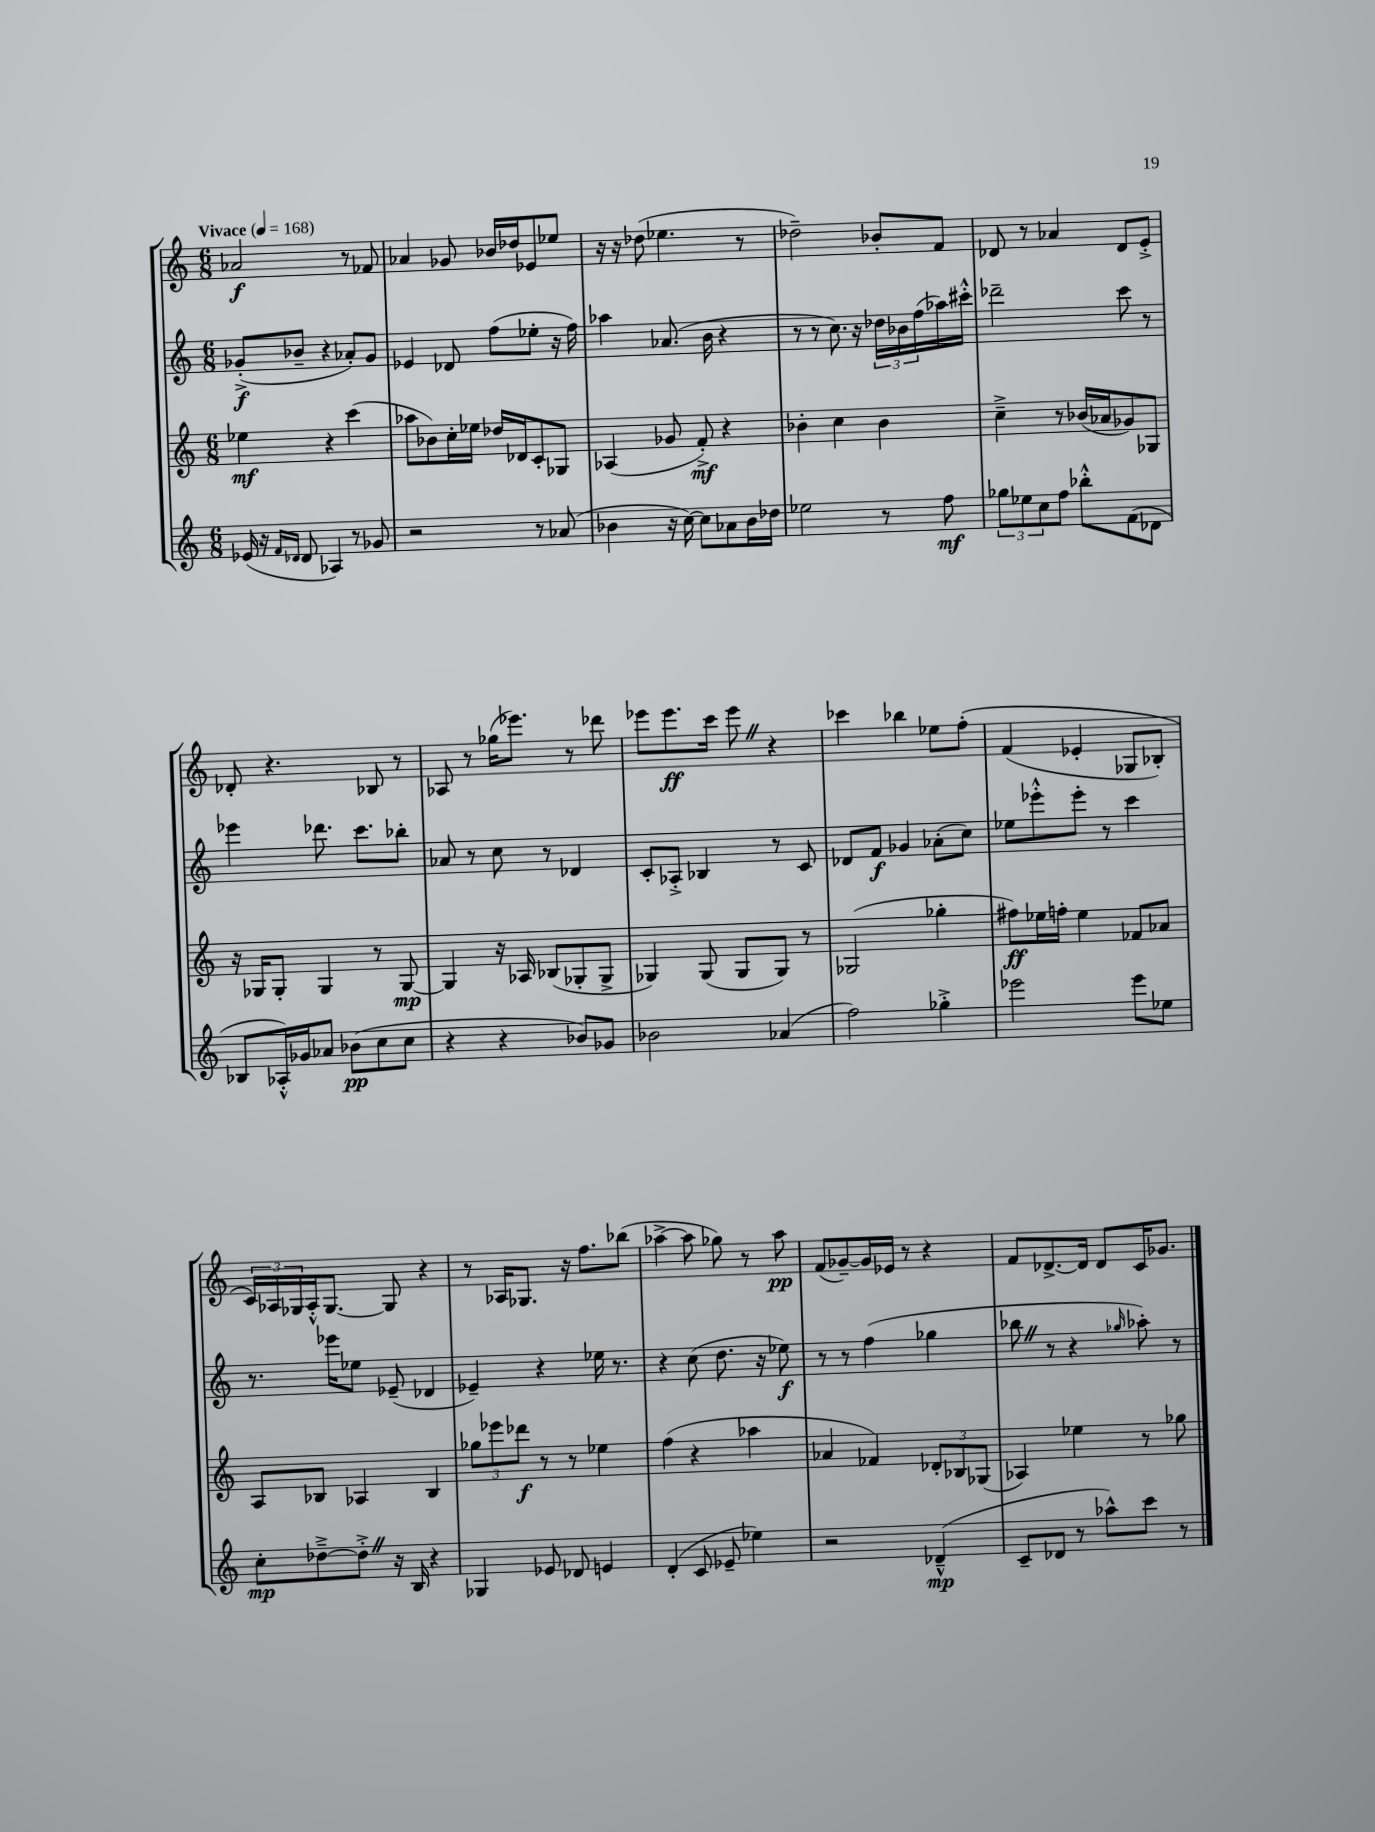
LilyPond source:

<<
\new StaffGroup <<
\new Staff = "s0" {
    \clef treble \key c \major \numericTimeSignature \time 6/8 \tempo "Vivace" 4 = 168
    aes'2\f r8 fes'8 |
    aes'4 ges'8 bes'16 des''16 ees'8 ees''8 |
    r16 r16 des''8( ees''4. r8 |
    des''2--) bes'8-. f'8 |
    des'8 r8 aes'4 des'8 e'8-.-> |
    des'8-. r4. bes8 r8 |
    aes8 r8 ges''16( ees'''8.) r8 des'''8 |
    ees'''8 ees'''8.\ff c'''16 ees'''8 \once \override BreathingSign.text = \markup { \musicglyph "scripts.caesura.straight" } \breathe r4 |
    ces'''4 bes''4 ees''8 f''8-.\( |
    f'4( ees'4-. ges8 bes8-.) |
    \tuplet 3/2 { c'16\) aes16 ges16 } aes16-.-^ ges8.~ ges8 r4 |
    r8 aes16 ges8. r16 f''8. bes''8( |
    aes''4~-> aes''8 ges''8) r8 aes''8\pp |
    f'8( ges'8~--) ges'16 ees'16 r8 r4 |
    f'8 des'8.~-> des'16 des'8 c'16 ges'8. \bar "|." |
}
\new Staff = "s1" {
    \clef treble \key c \major \numericTimeSignature \time 6/8
    ges'8-.->\f( bes'8-- r4 aes'8-.) ges'8 |
    ees'4 des'8 f''8( ees''8-. r16 f''16) |
    aes''4 aes'8.( b'16 r4 |
    r8 r8 c''8.) r16 \tuplet 3/2 { des''16 bes'16 f''16( } aes''16) cis'''16-.-^ |
    des'''2-- c'''8 r8 |
    ees'''4 des'''8. c'''8. bes''8-. |
    aes'8 r8 c''8 r8 des'4 |
    c'8-. aes8-.-> bes4 r8 c'8 |
    des'8 f'8\f ges'4 aes'8-.( c''8) |
    ees''8 ees'''8-.-^ ees'''8-. r8 c'''4 |
    r8. ees'''16 ees''8 ees'8--( des'4 |
    ees'4--) r4 ees''16 r8. |
    r4 c''8( d''8. r16 ees''8\f) |
    r8 r8 f''4( ges''4 |
    bes''8 \once \override BreathingSign.text = \markup { \musicglyph "scripts.caesura.straight" } \breathe r8 r4 \grace { ges''16 } aes''8-.) r8 \bar "|." |
}
\new Staff = "s2" {
    \clef treble \key c \major \numericTimeSignature \time 6/8
    ees''4\mf r4 c'''4( |
    aes''8 bes'8) c''16-. ees''16 des''16 des'16 c'8-. ges8 |
    aes4( ges'8 f'8-.->\mf) r4 |
    bes'4-. c''4 bes'4 |
    c''4---> r8 bes'16( aes'16 ges'8) ges8 |
    r16 ges16 ges8-. ges4 r8 ges8~\mp |
    ges4 r16 aes16 bes8( ges8-. ges8-> |
    ges4) ges8( ges8 ges8) r8 |
    ges2( ges''4-. |
    fis''8\ff) ees''16 f''16-. ees''4 fes'8 aes'8 |
    a8 bes8 aes4 bes4 |
    \tuplet 3/2 { ges''8 ees'''8 des'''8\f } r8 r8 ees''4 |
    f''4( r4 aes''4 |
    aes'4 fes'4) \tuplet 3/2 { des'8-. bes8 ges8( } |
    aes4) ees''4 r8 ges''8 \bar "|." |
}
\new Staff = "s3" {
    \clef treble \key c \major \numericTimeSignature \time 6/8
    ees'16( r16 \grace { f'16 des'16 } des'8 aes4) r8 ges'8 |
    r2 r8 aes'8( |
    bes'4 r16 c''16~) c''8 aes'8 bes'16 des''16 |
    ees''2 r8 f''8\mf |
    \tuplet 3/2 { ges''8 ees''8 c''8 } f''8 bes''8-.-^ f'8( des'8 |
    bes8 aes16-.-^) ges'16 aes'8 bes'8\pp( c''8 c''8 |
    r4 r4 bes'8) ges'8 |
    bes'2 aes'4( |
    f''2) ges''4-.-> |
    ees'''2 ees'''8 ees''8 |
    c''8-.\mp des''8~---> des''8-.-> \once \override BreathingSign.text = \markup { \musicglyph "scripts.caesura.straight" } \breathe r16 b16 r4 |
    ges4 ees'8 des'8 e'4 |
    d'4-.( c'8 ees'8-- ees''4) |
    r2 des'4---^\mp( |
    c'8-- des'8 r8 aes''8-^) c'''8 r8 \bar "|." |
}
>>
>>
\layout { \context { \Score \remove "Bar_number_engraver" } }
